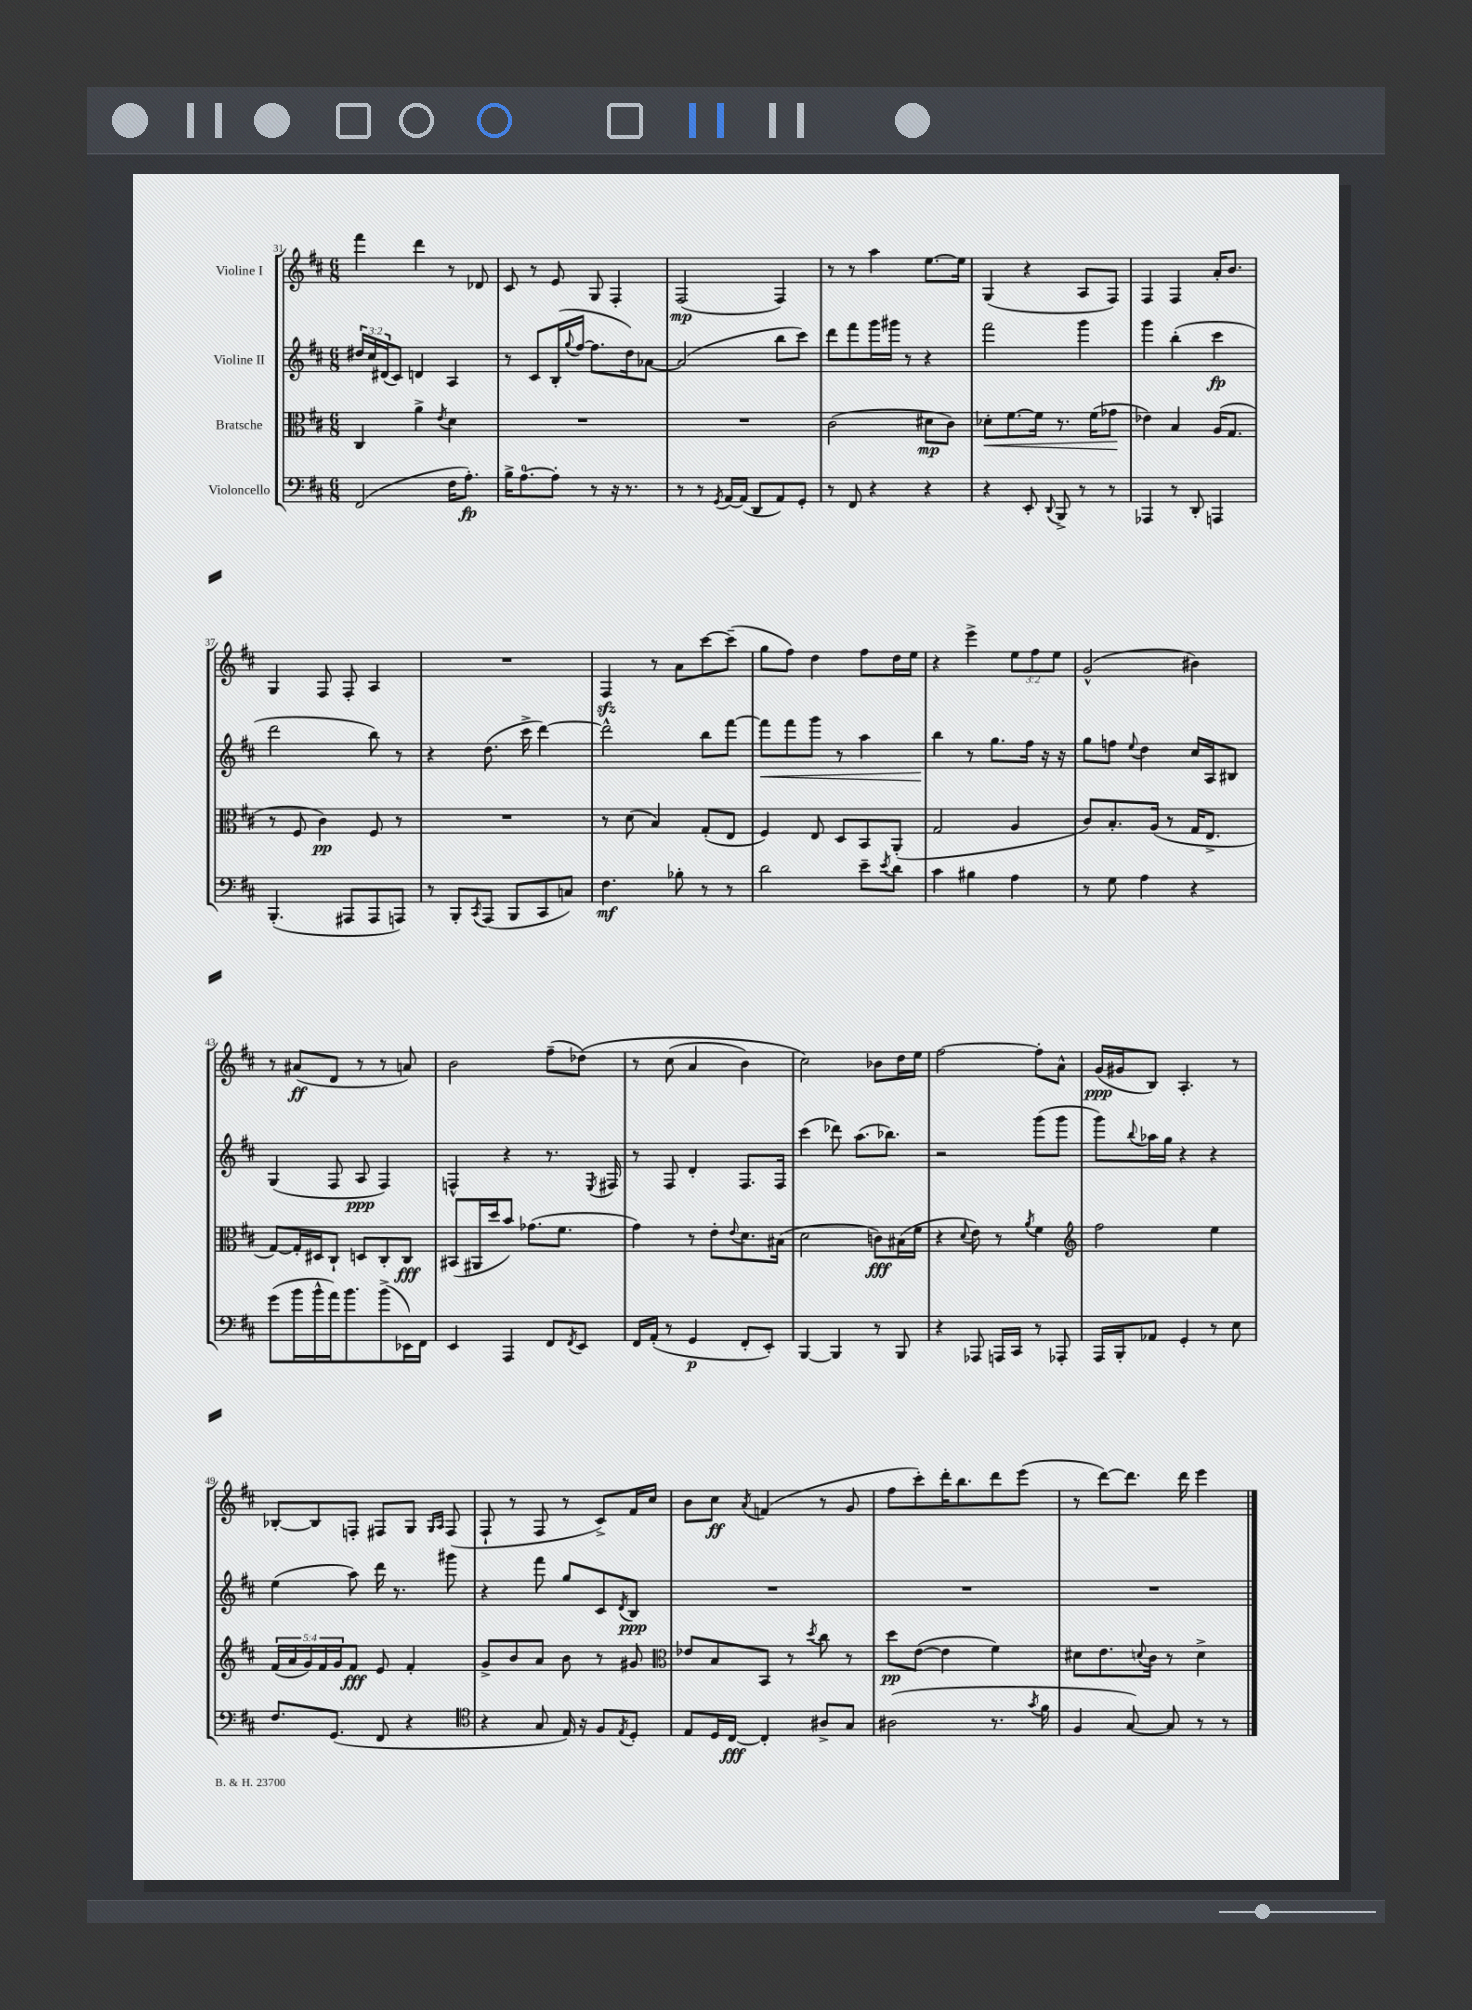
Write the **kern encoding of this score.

**kern	**kern	**kern	**kern
*staff4	*staff3	*staff2	*staff1
*clefF4	*clefC3	*clefG2	*clefG2
*k[f#c#]	*k[f#c#]	*k[f#c#]	*k[f#c#]
*M6/8	*M6/8	*M6/8	*M6/8
(2FF#/	4C#/	24dd#/LL	4fff#\
.	.	24cc#/	.
.	.	(24d#/J	.
.	.	8c#/J)	.
.	4a^\	4d/	4ddd\
.	8qe/	.	.
16F#\LK	4d\	4A/	8r
8.A'\J)	.	.	.
.	.	.	8d-/
=	=	=	=
16B^\LK	2.r	8r	8c#/
[8.A\	.	.	.
.	.	8c#/L	8r
8A'\]J	.	(16B'/L	8e/
.	.	8qqgg/	.
.	.	[16ff#/JJ	.
8r	.	8.ff#\]L	8G/
16r	.	.	4F#'/
8.r	.	16dd\k)	.
.	.	[8a-\J	.
=	=	=	=
8r	2.r	(2a-/]	(2F#/
8r	.	.	.
8qGG/	.	.	.
[16AA/LL	.	.	.
(16AA/]JJ	.	.	.
8DD/L	.	.	.
8AA/)	.	8bb\L	4F#/)
8GG'/J	.	8ccc#\J)	.
=	=	=	=
8r	(2c#\	8ddd\L	8r
8FF#/	.	8fff#\	8r
4r	.	16ggg\L	4aa\
.	.	16ggg#\JJ	.
.	.	8r	.
4r	8d#\L	4r	[8.ee\L
.	8c#\J)	.	.
.	.	.	16ee\]Jk
=	=	=	=
4r	8d-'\L	2fff#\	(4G/
.	[8.f#\	.	.
8EE'/	.	.	4r
.	16f#\]Jk	.	.
8qqDD/	.	.	.
8BBB^/	8.r	.	.
8r	.	4ggg\	8A/L
.	(16f#\LK	.	.
8r	8g-\J	.	8F#/J)
=	=	=	=
4AAA-/	4e-\)	4ggg\	4F#/
8r	4B/	(4bb'\	4F#/
8DD'/	.	.	.
4AAA/	(16A/LK	4ccc#\	16a'/LK
.	8.G/J	.	8.b/J
=	=	=	=
(4.BBB'/	8r	2ddd\	4G/
.	8F#/	.	.
.	4c#\)	.	8F#/
8AAA#/L	.	.	8F#'/
8AAA#/	8F#/	8bb\)	4A/
8AAA/J)	8r	8r	.
=	=	=	=
8r	2.r	4r	2.r
8BBB'/L	.	.	.
8qCC#/	.	.	.
(8AAA/J	.	(8.dd\	.
8BBB/L	.	.	.
.	.	16ccc#^\	.
8CC#/	.	[4ddd\)	.
8C/J)	.	.	.
=	=	=	=
4.F#\	8r	2ddd^^\]	4F#/
.	(8d\	.	.
.	4B/)	.	8r
8B-'\	.	.	8a\L
8r	(8G'/L	8bb\L	[8ccc#\
8r	8E/J	[8fff#\J	(8ccc#~\]J
=	=	=	=
2d\	4F#/)	8fff#\]L	8gg\L
.	.	8fff#\	8ff#\J)
.	8E/	8ggg\J	4dd\
.	8D/L	8r	.
8e~\L	8BB/	4aa\	8ff#\L
8qe/	.	.	.
8d\J	(8AA'/J	.	16dd\L
.	.	.	16ee\JJ
=	=	=	=
4c#\	2G/	4bb\	4r
4B#\	.	8r	4eee^\
.	.	8.gg\L	.
4A\	4A/	.	12ee\L
.	.	16ff#\Jk	.
.	.	.	12ff#\
.	.	16r	.
.	.	.	12ee\J
.	.	16r	.
=	=	=	=
8r	8c#/L)	8gg\L	(2g^^/
8G\	8.B'/	8ff\J	.
.	.	8qqee/	.
4A\	.	4dd\	.
.	(16A/Jk	.	.
.	8r	.	.
4r	16G/LK	16cc#/LL	4b#\)
.	8.E^/J	16A/J	.
.	.	8B#/J	.
=	=	=	=
(8g\L	[8G/L)	(4G/	8r
16b\L	16G'/]L	.	(8a#/L
16b^^\	16D#/J	.	.
16a\J)	8C#`/J	8F#/	8d/J
8.b\	.	.	.
.	8D/L	8A/	8r
(8b^\	8C#'/	4F#/)	8r
16EE-\L)	8C#/J	.	8a/)
16FF#\JJ	.	.	.
=	=	=	=
4EE/	(8BB#/L	4F^^/	2b\
.	16AA#/L	.	.
.	16dd/J	.	.
4AAA/	8b/J)	4r	.
.	(8.g-\L	.	.
8FF#/L	.	8.r	(8ff#~\L
.	8.f#\J	.	.
8qFF#/	.	.	.
8EE/J	.	.	&(8dd-\J)
.	.	8qE/	.
.	.	16F#/	.
=	=	=	=
16FF#/LL	4g\)	8r	8r
(16AA'/JJ	.	.	.
8r	.	8F#/	(8cc#\
4GG/	8r	4d'/	4a/
.	8e'\L	.	.
.	8qqe/	.	.
8FF#'/L	8.d\	8.F#/L	4b\)
8EE'/J)	.	.	.
.	(16B#\Jk	16F#/Jk	.
=	=	=	=
[4BBB/	2d\	(4ccc#\	2cc#\&)
4BBB/]	.	8ddd-\)	.
.	.	(8.aa\L	.
8r	8c\L)	.	8b-\L
.	.	8.bb-\J)	.
8BBB/	(16B#\L	.	16dd\L
.	16f#\JJ	.	16ee\JJ
=	=	=	=
4r	4r	2r	[2ff#\
.	8qqd/	.	.
8AAA-/	8e\)	.	.
16AAA/LL	8r	.	.
16CC#/JJ	.	.	.
.	8qa/	.	.
8r	4f#\	(8ggg\L	8ff#'\]L
8AAA-'/	.	8ggg\J	8a^^\J
=	=	=	=
*	*clefG2	*	*
16AAA/LL	2ff#\	8ggg\L)	(16g/LL
16BBB'/J	.	.	16g#/J
.	.	8qqbb/	.
8AA-/J	.	16aa-\L	8B/J)
.	.	16gg\JJ	.
4GG'/	.	4r	4.A'/
8r	4ee\	4r	.
8E\	.	.	8r
=	=	=	=
8.F#/L	(20f#/LL	(4ee\	[8B-'/L
.	20a/	.	.
.	20g/)	.	.
.	.	.	8B-/]
.	20f#/	.	.
(8.GG/J	.	.	.
.	20g/J	.	.
.	8f#/J	8aa\)	8F'/J
8FF#/	8e/	16ddd\	8F#/L
.	.	8.r	.
4r	4f#'/	.	8G/J
.	.	.	16qqG/LL
.	.	.	16qqA/JJ
.	.	8ggg#\	(8F#/
=	=	=	=
*clefC4	*	*	*
4r	8g^/L	4r	8F#`/
.	8b/	.	8r
8G/	8a/J	8fff#\	8F#/
16E/)	8b\	8gg/L	8r
16r	.	.	.
8F#/L	8r	8c#/	8c#^/L)
8qE/	.	8qd/	.
8D'/J	8g#/	8B/J	16f#/L
.	.	.	16cc#/JJ
=	=	=	=
*	*clefC3	*	*
8E/L	8e-/L	2.r	8b\L
16D/L	8B/	.	8cc#\J
[16C#/JJ	.	.	.
.	.	.	8qa/
4C#'/]	8BB/J	.	(4f/
.	8r	.	.
.	8qdd/	.	.
8A#^/L	8cc#\	.	8r
8G/J	8r	.	8g/
=	=	=	=
(2A#\	8dd\L	2.r	8ff#\L
.	([8e\J	.	8ccc#'\)
.	4e\]	.	16ddd'\K
.	.	.	8.bb\
8.r	4f#\)	.	8ddd\
.	.	.	(8eee\J
8qg/	.	.	.
16f#\	.	.	.
=	=	=	=
4F#/	8d#\L	2.r	8r
.	8.e\	.	[8ddd\L)
[8G/)	.	.	8.ddd\]J
.	8qqd/	.	.
.	16c#\Jk	.	.
8G/]	8r	.	.
.	.	.	16ddd\
8r	4d^\	.	4eee\
8r	.	.	.
==	==	==	==
*-	*-	*-	*-
